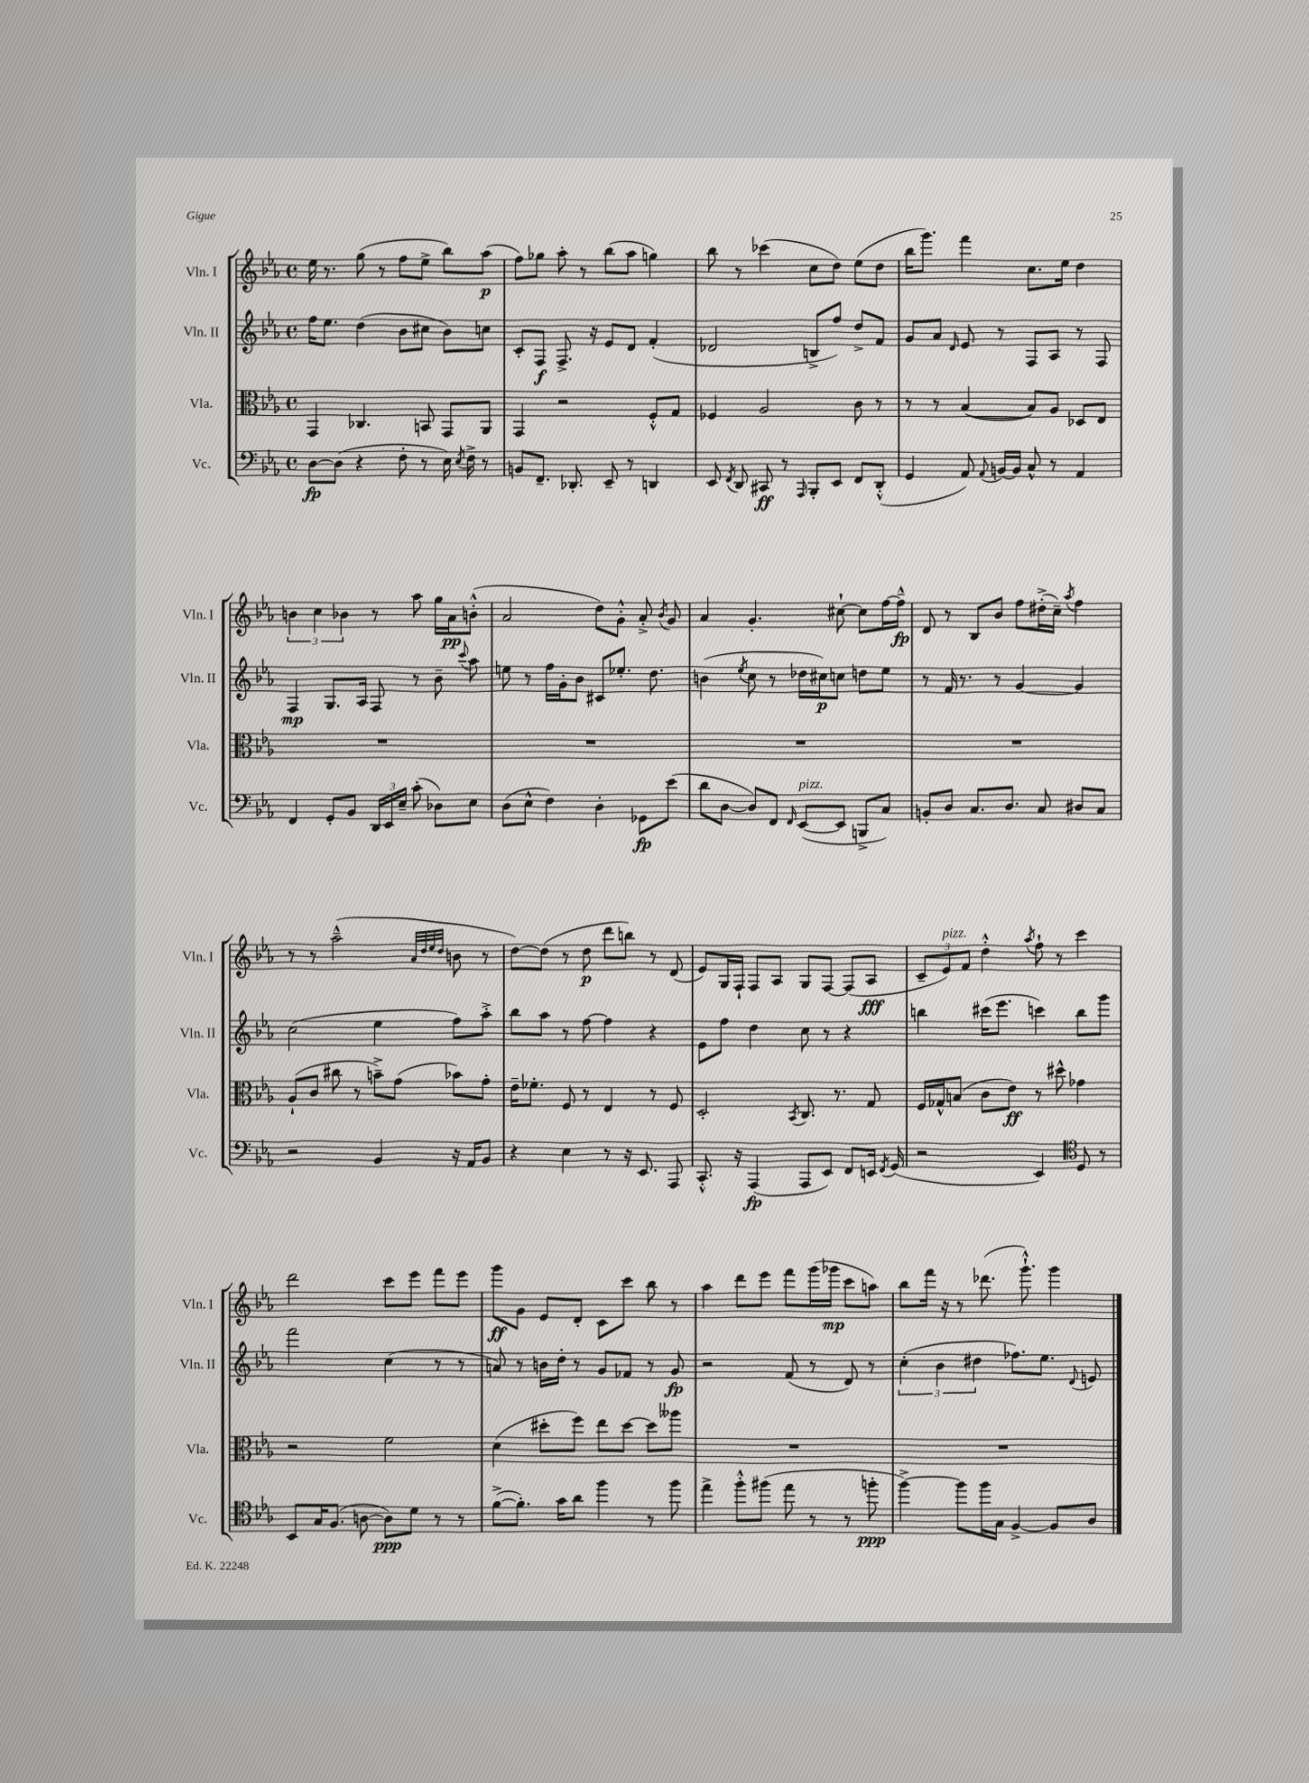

**kern	**dynam	**kern	**dynam	**kern	**dynam	**kern	**dynam
*part4	*part4	*part3	*part3	*part2	*part2	*part1	*part1
*staff4	*staff4	*staff3	*staff3	*staff2	*staff2	*staff1	*staff1
*I"Vc.	*	*I"Vla.	*	*I"Vln. II	*	*I"Vln. I	*
*I'Vc.	*	*I'Vla.	*	*I'Vln. II	*	*I'Vln. I	*
*clefF4	*	*clefC3	*	*clefG2	*	*clefG2	*
*k[b-e-a-]	*	*k[b-e-a-]	*	*k[b-e-a-]	*	*k[b-e-a-]	*
*M4/4	*	*M4/4	*	*M4/4	*	*M4/4	*
*met(c)	*	*met(c)	*	*met(c)	*	*met(c)	*
=60	=60	=60	=60	=60	=60	=60	=60
[8D\L	fp	4GG/	.	16ff\KL	.	16ee-\	.
.	.	.	.	8.ee-\J	.	8.r	.
(8D\J]	.	.	.	.	.	.	.
4r	.	4.C-X/	.	(4dd\	.	(8gg\	.
.	.	.	.	.	.	8r	.
8F'\	.	.	.	8b-\L	.	8ff\L	.
8r	.	8BBn/	.	8cc#X\J	.	8ee-^\J	.
16E-\)	.	8GG/L	.	8b-\L)	.	8bb-\L)	.
8qE-/	.	.	.	.	.	.	.
16F^\	.	.	.	.	.	.	.
8r	.	8AA-/J	.	8ccn\J	.	(8aa-\J	p
=61	=61	=61	=61	=61	=61	=61	=61
8BBn/L	.	4GG/	.	8c'/L	.	8ff\L)	.
8.FF~/J	.	.	.	8F/J	f	8gg-X\J	.
.	.	2r	.	8.F^/	.	8aa-'\	.
8.DD-X'/	.	.	.	.	.	.	.
.	.	.	.	.	.	8r	.
.	.	.	.	16r	.	.	.
8EE-~/	.	.	.	8e-/L	.	(8bb-\L	.
8r	.	.	.	8d/J	.	8aa-\J	.
4DDn/	.	8F'^^/L	.	(4f'/	.	4ggn\)	.
.	.	8G/J	.	.	.	.	.
=62	=62	=62	=62	=62	=62	=62	=62
8EE-/	.	4F-X/	.	2d-X/	.	8bb-\	.
8qFF/	.	.	.	.	.	.	.
8DD/	.	.	.	.	.	8r	.
8CC#X/	ff	2A-/	.	.	.	(4ccc-X\	.
8r	.	.	.	.	.	.	.
16qqAAA-/	.	.	.	.	.	.	.
8BBB-'/L	.	.	.	8Bn^/L	.	8cc\L	.
8EE-/J	.	.	.	8ff/J)	.	8dd\J)	.
8FF/L	.	8c\	.	8dd^/L	.	(8ee-\L	.
(8DD'^^/J	.	8r	.	8f/J	.	8dd\J	.
=63	=63	=63	=63	=63	=63	=63	=63
4GG/	.	8r	.	8g/L	.	16bb-\KL	.
.	.	.	.	.	.	8.ggg\J)	.
.	.	8r	.	8a-/J	.	.	.
.	.	.	.	16qqd/	.	.	.
8AA-/)	.	([4B-/	.	8e-/	.	4fff\	.
8qqAA-/	.	.	.	.	.	.	.
[16BBn/LL	.	.	.	8r	.	.	.
16BB/JJ]	.	.	.	.	.	.	.
8C^^/	.	8B-/L])	.	8F/L	.	8.cc\L	.
8r	.	8A-/J	.	8A-/J	.	.	.
.	.	.	.	.	.	16ee-\Jk	.
4AA-/	.	8D-X/L	.	8r	.	4dd\	.
.	.	8E-/J	.	8F/	.	.	.
!!LO:LB:g=z
=64	=64	=64	=64	=64	=64	=64	=64
4FF/	.	1r	.	4F/	mp	6bn\	.
.	.	.	.	.	.	6cc\	.
8GG'/L	.	.	.	8.G/L	.	.	.
.	.	.	.	.	.	6b-X\	.
8BB-/J	.	.	.	.	.	.	.
.	.	.	.	16A-/Jk	.	.	.
24DD/LL	.	.	.	8F/	.	8r	.
24EE-/	.	.	.	.	.	.	.
24E-~/JJ	.	.	.	.	.	.	.
(8c'\	.	.	.	8r	.	8aa-\	.
8D-X\L)	.	.	.	8b-~\	.	16gg\LL	.
.	.	.	.	.	.	16a-\J	pp
.	.	.	.	8qqccc/	.	.	.
8E-\J	.	.	.	8aa-\	.	(8bn'^^\J	.
=65	=65	=65	=65	=65	=65	=65	=65
(8D\L	.	1r	.	8een\	.	2a-/	.
8E-^^\J	.	.	.	8r	.	.	.
4F\)	.	.	.	16ff\LL	.	.	.
.	.	.	.	16g'\J	.	.	.
.	.	.	.	8b-\J	.	.	.
4D'\	.	.	.	8c#X/L	.	8dd\L)	.
.	.	.	.	8.ee-X'/J	.	8g'^^\J	.
8GG-X\L	fp	.	.	.	.	8a-'^/	.
.	.	.	.	8.dd\	.	.	.
.	.	.	.	.	.	8qb-/	.
(8e-\J	.	.	.	.	.	8g/	.
=66	=66	=66	=66	=66	=66	=66	=66
8d\L	.	1r	.	(4bn\	.	4a-/	.
[8D\J	.	.	.	.	.	.	.
.	.	.	.	8qee-/	.	.	.
8D/L])	.	.	.	8cc\	.	4.g'/	.
8FF/J	.	.	.	8r	.	.	.
16qqFF/	.	.	.	.	.	.	.
!LO:TX:a:i:t=pizz.	!	!	!	!	!	!	!
([8EE-/L	.	.	.	16dd-X\LL	.	.	.
.	.	.	.	16cc#X\J)	p	.	.
8EE-/J]	.	.	.	8ccn\J	.	[8cc#X`\	.
8BBBn^/L	.	.	.	8ddn\L	.	8cc#\L]	.
8C/J)	.	.	.	8ee-\J	.	[16ff\L	.
.	.	.	.	.	.	16ff~^^\JJ]	fp
=67	=67	=67	=67	=67	=67	=67	=67
8BBn'/L	.	1r	.	8r	.	8d/	.
8D/J	.	.	.	16f/	.	8r	.
.	.	.	.	8.r	.	.	.
8.C/L	.	.	.	.	.	8B-/L	.
.	.	.	.	8r	.	8b-/J	.
8.D/J	.	.	.	.	.	.	.
.	.	.	.	[4g/	.	8ff\L	.
8C/	.	.	.	.	.	(16dd#X'^\L	.
.	.	.	.	.	.	16cc~\JJ)	.
.	.	.	.	.	.	8qaa-/	.
8D#X/L	.	.	.	4g/]	.	4ff\	.
8C/J	.	.	.	.	.	.	.
!!LO:LB:g=z
=68	=68	=68	=68	=68	=68	=68	=68
2r	.	(8A-`/L	.	(2cc\	.	8r	.
.	.	8c/J	.	.	.	8r	.
.	.	8cc#X\	.	.	.	(2aa-~^^\	.
.	.	8r	.	.	.	.	.
4BB-/	.	8bn~^\L)	.	4ee-\	.	.	.
.	.	(8g\J	.	.	.	.	.
.	.	.	.	.	.	32qqa-/LLL	.
.	.	.	.	.	.	32qqdd/	.
.	.	.	.	.	.	32qqee-/	.
.	.	.	.	.	.	32qqdd/JJJ	.
16r	.	8b-X\L)	.	8ff\L)	.	8bn\	.
16AA-/KL	.	.	.	.	.	.	.
8BB-/J	.	8g'\J	.	8aa-'^\J	.	8r	.
=69	=69	=69	=69	=69	=69	=69	=69
4r	.	16e-~\KL	.	8bb-\L	.	[8dd\L)	.
.	.	8.f-X'\J	.	.	.	.	.
.	.	.	.	8aa-\J	.	(8dd\J]	.
4E-\	.	8F/	.	8r	.	8r	.
.	.	8r	.	[8ff\	.	8dd\	p
8r	.	4E-/	.	4ff\]	.	8ddd\L	.
16r	.	.	.	.	.	8bbn\J)	.
8.EE-/	.	.	.	.	.	.	.
.	.	8r	.	4r	.	8r	.
8AAA-/	.	8F/	.	.	.	(8d/	.
=70	=70	=70	=70	=70	=70	=70	=70
8.CC'^^/	.	2D'/	.	8e-\L	.	8e-/L)	.
.	.	.	.	8ff\J	.	16G/L	.
16r	.	.	.	.	.	16F`/JJ	.
(4AAA-/	fp	.	.	4dd\	.	8F/L	.
.	.	.	.	.	.	8A-/J	.
.	.	8qBB-/	.	.	.	.	.
8AAA-/L	.	8.C/	.	8cc\	.	8G/L	.
8EE-/J)	.	.	.	8r	.	[8F/J	.
.	.	8.r	.	.	.	.	.
8FF/L	.	.	.	4r	.	(8F/L]	.
16EEn/Jk	.	8G/	.	.	.	8A-/J	fff
8qFF/	.	.	.	.	.	.	.
(16GG/	.	.	.	.	.	.	.
=71	=71	=71	=71	=71	=71	=71	=71
2r	.	16F/LL	.	4bbn\	.	12c~/L	.
.	.	16G-X^^/J	.	.	.	.	.
!	!	!	!	!	!	!LO:TX:a:i:t=pizz.	!
.	.	.	.	.	.	12e-/)	.
.	.	(8Bn/J	.	.	.	.	.
.	.	.	.	.	.	12f/J	.
.	.	8c\L	.	(16ccc#X\KL	.	4dd'^^\	.
.	.	.	.	8.eee-\J	.	.	.
.	.	8e-\J)	ff	.	.	.	.
.	.	.	.	.	.	8qaa-/	.
4EE-/)	.	8r	.	4cccn\)	.	8ff`\	.
.	.	8dd#X^^\	.	.	.	8r	.
*clefC4	*	*	*	*	*	*	*
8D/	.	4g-X\	.	8bb\L	.	4ccc\	.
8r	.	.	.	8ggg\J	.	.	.
!!LO:LB:g=z
=72	=72	=72	=72	=72	=72	=72	=72
8BB-/L	.	2r	.	2fff\	.	2ddd\	.
16G/K	.	.	.	.	.	.	.
(8.F/J	.	.	.	.	.	.	.
[8An\	.	.	.	.	.	.	.
8A\L])	ppp	2f\	.	(4cc\	.	8ccc\L	.
8d\J	.	.	.	.	.	8eee-\J	.
8r	.	.	.	8r	.	8fff\L	.
8r	.	.	.	8r	.	8eee-\J	.
=73	=73	=73	=73	=73	=73	=73	=73
([8f^\L	.	(4d\	.	8an/)	.	8ggg\L	ff
8.f'\J])	.	.	.	8r	.	8g\J	.
.	.	8dd#X'\L	.	16bn\LL	.	8e-/L	.
16g\KL	.	.	.	16dd'\JJ	.	.	.
8a-\J	.	8ff\J)	.	8r	.	8d'/J	.
4ff\	.	8ee-\L	.	8g/L	.	8c\L	.
.	.	[8dd#\J	.	8f-X/J	.	8ccc\J	.
8r	.	8dd#\L]	.	8r	.	8bb-\	.
8ff\	.	8aa--X\J	.	8g/	fp	8r	.
=74	=74	=74	=74	=74	=74	=74	=74
4ee-^\	.	1r	.	2r	.	4aa-\	.
8ff'^^\L	.	.	.	.	.	8ddd\L	.
(8ff#X\J	.	.	.	.	.	8eee-\J	.
8ee-\	.	.	.	(8f/	.	8fff\L	.
8r	.	.	.	8r	.	(16ggg\L	.
.	.	.	.	.	.	16ggg-X\JJ	mp
8r	.	.	.	8d/)	.	8ccc\L	.
8ffn'\	ppp	.	.	8r	.	8aan\J)	.
=75	=75	=75	=75	=75	=75	=75	=75
[4ff^\)	.	1r	.	(6cc'\	.	8bb-\L	.
.	.	.	.	.	.	16fff\Jk	.
.	.	.	.	6b-\	.	.	.
.	.	.	.	.	.	16r	.
8ff\L]	.	.	.	.	.	8r	.
.	.	.	.	6dd#X\	.	.	.
16ff\L	.	.	.	.	.	(8.ddd-X\	.
16G\JJ	.	.	.	.	.	.	.
[4F^/	.	.	.	8.ff-X\L)	.	.	.
.	.	.	.	.	.	8.ggg`^^\)	.
.	.	.	.	8.ee-\J	.	.	.
8F/L]	.	.	.	.	.	4ggg\	.
.	.	.	.	8qqd/	.	.	.
8A-/J	.	.	.	8en/	.	.	.
==	==	==	==	==	==	==	==
*-	*-	*-	*-	*-	*-	*-	*-
